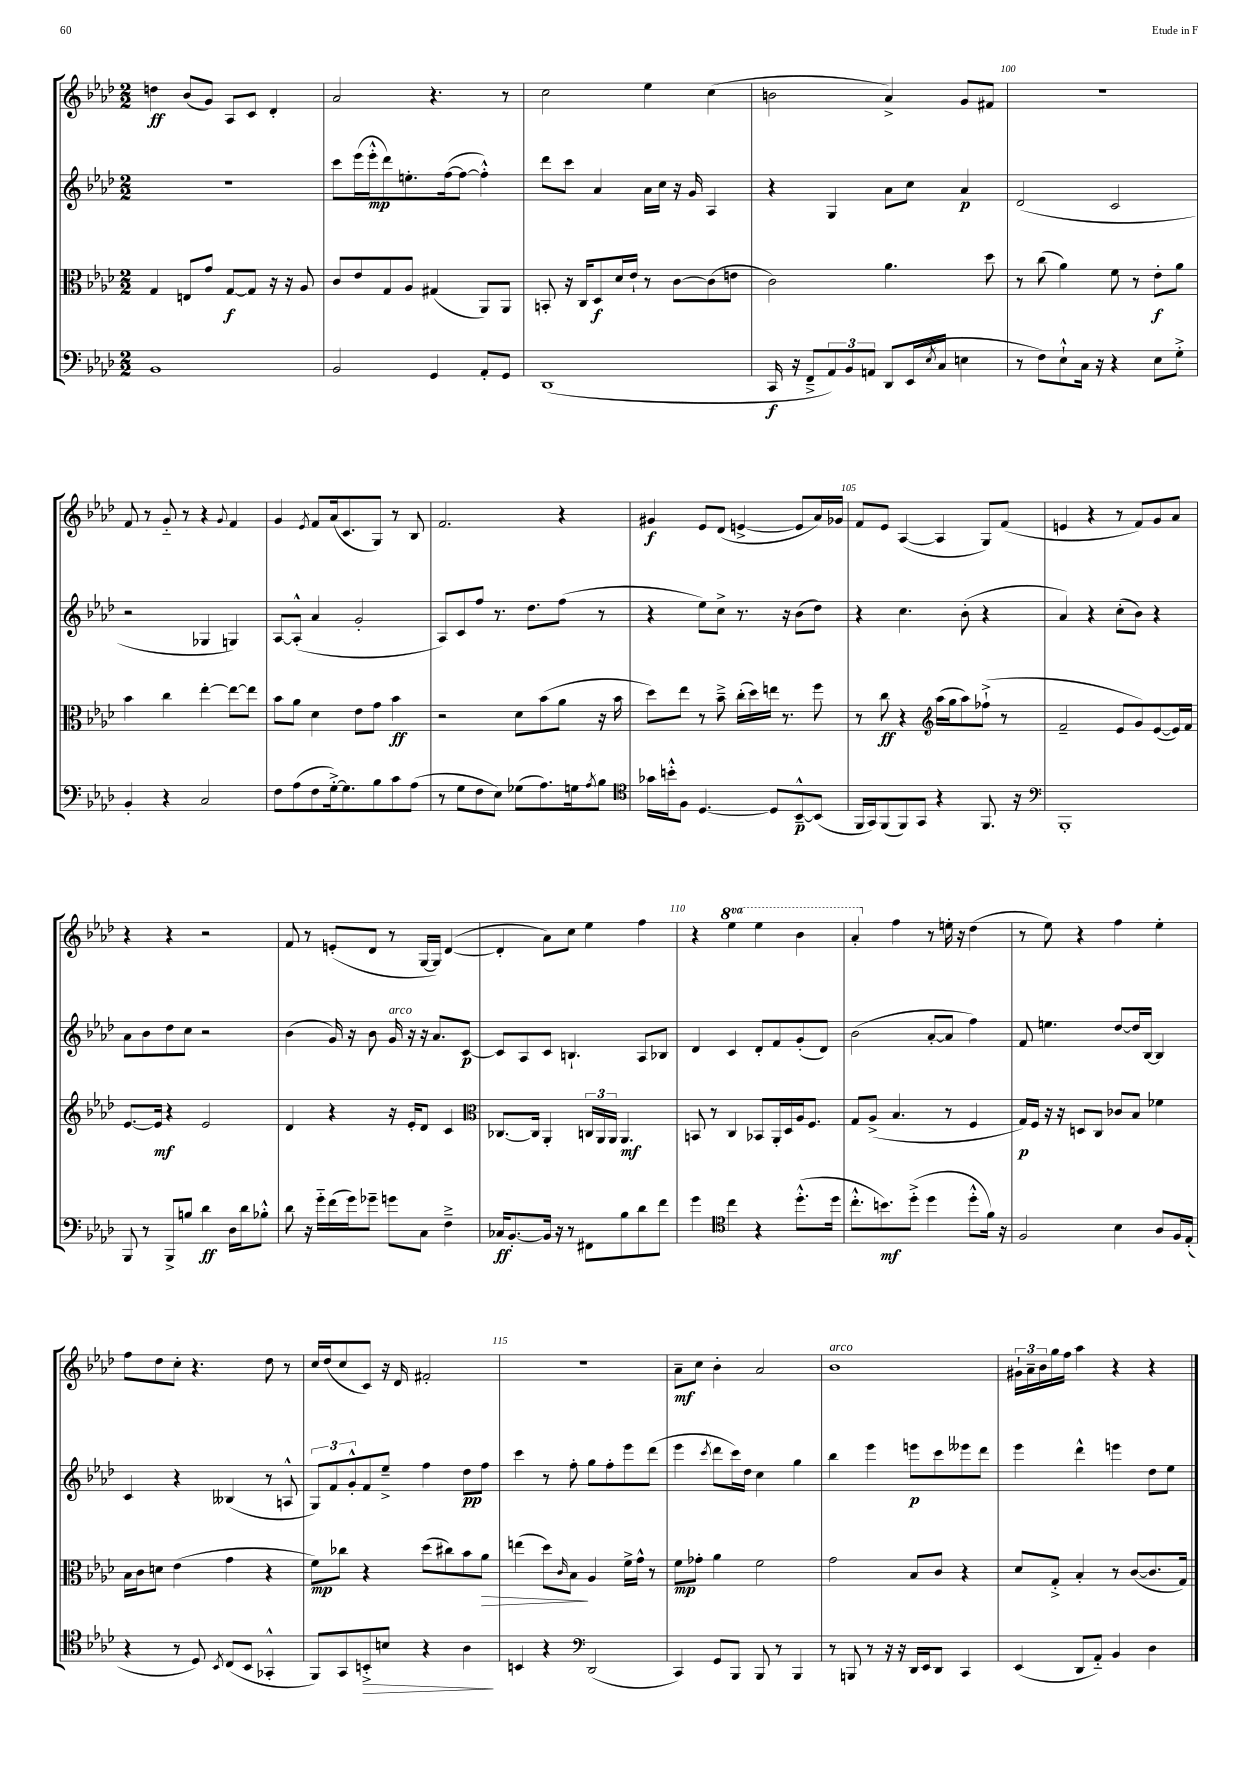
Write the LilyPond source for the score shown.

<<
\new StaffGroup <<
\new Staff = "s0" {
    \clef treble \key aes \major \numericTimeSignature \time 2/2 \set Staff.ottavationMarkups = #ottavation-simple-ordinals
    d''4\ff bes'8( g'8) aes8 c'8 des'4-. |
    aes'2 r4. r8 |
    c''2 ees''4 c''4( |
    b'2 aes'4->) g'8 fis'8 |
    r1 |
    f'8 r8 g'8-_ r8 r4 \appoggiatura { g'8 } f'4 |
    g'4 \acciaccatura { ees'8 } f'8 aes'16( c'8. g8) r8 bes8 |
    f'2. r4 |
    gis'4\f ees'8 des'8( e'4~-> e'8 aes'16) ges'16 |
    f'8 ees'8 aes4~( aes4 g8) f'8( |
    e'4 r4 r8 f'8) g'8 aes'8 |
    r4 r4 r2 |
    f'8 r8 e'8-.( des'8 r8 g16~ g16) des'4~( |
    des'4-. aes'8) c''8 ees''4 f''4 |
    r4 \ottava #1 ees'''4 ees'''4 bes''4 |
    aes''4-. \ottava #0 f''4 r8 e''16-. r16 des''4( |
    r8 ees''8) r4 f''4 ees''4-. |
    f''8 des''8 c''8-. r4. des''8 r8 |
    c''16 des''16( c''8 c'8) r16 des'16 fis'2-. |
    r1 |
    aes'8--\mf c''8 bes'4-. aes'2 |
    bes'1^\markup { \italic "arco" } |
    \tuplet 3/2 { gis'16-! aes'16-- bes'16 } g''16 f''16 aes''4 r4 r4 \bar "|." |
}
\new Staff = "s1" {
    \clef treble \key aes \major \numericTimeSignature \time 2/2
    R1 |
    c'''8 ees'''16( ees'''16-.-^\mp des'''8) e''8.-. f''16~( f''8~ f''4-.-^) |
    des'''8 c'''8 aes'4 aes'16 c''16 r16 g'16 aes4 |
    r4 g4 aes'8 c''8 aes'4\p |
    des'2( c'2 |
    r2 ges4 g4) |
    aes8~ aes8-.-^( aes'4 g'2-. |
    aes8) c'8 f''8 r8. des''8. f''8( r8 |
    r4 ees''8) c''8-> r8. r16 bes'8( des''8) |
    r4 c''4. bes'8-.( r4 |
    aes'4) r4 c''8-.( bes'8) r4 |
    aes'8 bes'8 des''8 c''8 r2 |
    bes'4( g'16) r16 bes'8 g'16^\markup { \italic "arco" } r16 r16 aes'8. c'8~\p |
    c'8 aes8 c'8 b4.-! aes8 bes8 |
    des'4 c'4 des'8-. f'8 g'8-.( des'8) |
    bes'2( aes'8~-. aes'8 f''4) |
    f'8 e''4. des''8~ des''16 bes16~ bes4 |
    c'4 r4 beses4( r8 a8-^ |
    \tuplet 3/2 { g8) f'8 g'8-.-^ } f'8 ees''8---> f''4 des''8\pp f''8 |
    c'''4 r8 f''8-. g''8 f''8-. ees'''8 des'''8( |
    ees'''4 \acciaccatura { c'''8 } des'''8 c'''16) des''16 c''4 g''4 |
    bes''4 ees'''4 e'''8\p c'''8 eeses'''8 des'''8 |
    ees'''4 des'''4-^ e'''4 des''8 ees''8 \bar "|." |
}
\new Staff = "s2" {
    \clef alto \key aes \major \numericTimeSignature \time 2/2
    g4 e8 g'8 g8~\f g8 r16 r16 aes8 |
    c'8 ees'8 g8 aes8 gis4( aes,8) aes,8 |
    b,8-. r16 c16 des8\f des'16 ees'16-! r8 c'8~ c'8( e'8 |
    c'2) aes'4. des''8 |
    r8 c''8( aes'4) f'8 r8 ees'8-.\f aes'8 |
    bes'4 c''4 ees''4~-. ees''8~ ees''8 |
    bes'8 aes'8 des'4 ees'8 g'8 bes'4\ff |
    r2 des'8 bes'8( aes'8 r16 bes'16 |
    des''8) ees''8 r8 bes'8---> c''16-.( des''16) e''16 r8. f''8 |
    r8 c''8\ff r4 \clef treble aes''16( g''16 aes''8) fes''8-!->( r8 |
    f'2-- ees'8 g'8) ees'8~( ees'16) f'16 |
    ees'8.~ ees'16\mf r4 ees'2 |
    des'4 r4 r16 ees'16-. des'8 c'4 |
    \clef alto ces8.~ ces16 aes,4-. \tuplet 3/2 { c16 aes,16 aes,16 } aes,4.\mf |
    b,8 r8 c4 bes,8 aes,16-. des16 aes16 f8. |
    g8 aes8->( bes4. r8 f4 |
    g16\p) f16 r16 r16 d8 c8 ces'8 bes8 fes'4 |
    bes16 c'16 d'8 ees'4( g'4 r4 |
    f'8\mp) ces''8 r4 des''8( cis''8) bes'8 aes'8\> |
    e''4( des''8) \grace { c'16 } bes8\! aes4 f'16-> g'16-^ r8 |
    f'8\mp ges'8-. aes'4 f'2 |
    g'2 bes8 c'8 r4 |
    des'8 g8-.-> bes4-. r8 c'8~( c'8. g16) \bar "|." |
}
\new Staff = "s3" {
    \clef bass \key aes \major \numericTimeSignature \time 2/2
    bes,1 |
    bes,2 g,4 aes,8-. g,8 |
    des,1( |
    c,16\f r16 f,8---> \tuplet 3/2 { aes,8) bes,8 a,8 } des,8 ees,16( \acciaccatura { ees8 } c16 e4 |
    r8 f8) ees8-!-^ c16 r16 r4 ees8 g8-.-> |
    bes,4-. r4 c2 |
    f8 aes8( f8 g16~-.->) g8. bes8 c'8 aes8( |
    r8 g8 f8 ees8) ges8( aes8.) g16 \acciaccatura { aes8 } bes8 |
    \clef tenor ges'16 b'16-.-^ f8 des4.~ des8 bes,8~---^\p bes,8( |
    f,16 g,16) f,8( f,8) g,8 r4 f,8. r16 |
    \clef bass bes,,1-. |
    bes,,8 r8 bes,,8-> b8 des'4\ff des16 des'16 bes8-.-^ |
    des'8 r16 g'16-_ f'16( g'16) ges'8-- g'8 c8 f4---> |
    ces16\ff bes,8.~-. bes,16 r16 r8 fis,8 bes8 des'8 f'8 |
    g'4 \clef tenor c''4 r4 des''8.-.-^( des''16 |
    c''8.-.-^ b'8.\mf) des''8-.->( des''4 des''8-.-^ f'16) r16 |
    f2 bes4 aes8 f16 ees16-.( |
    r4 r8 des8) \acciaccatura { bes,8 } c8( bes,8 ges,4-.-^ |
    f,8) g,8 b,8-.->\> b8 r4 aes4\! |
    b,4 r4 \clef bass des,2( |
    c,4) g,8 bes,,8 bes,,8 r8 bes,,4 |
    r8 b,,8 r8 r16 r16 des,16 ees,16 des,8 c,4 |
    ees,4( des,8 aes,8-_) bes,4 des4 \bar "|." |
}
>>
>>
\layout { \context { \Score currentBarNumber = #96 \override BarNumber.break-visibility = ##(#f #t #t) barNumberVisibility = #(every-nth-bar-number-visible 5) } }
